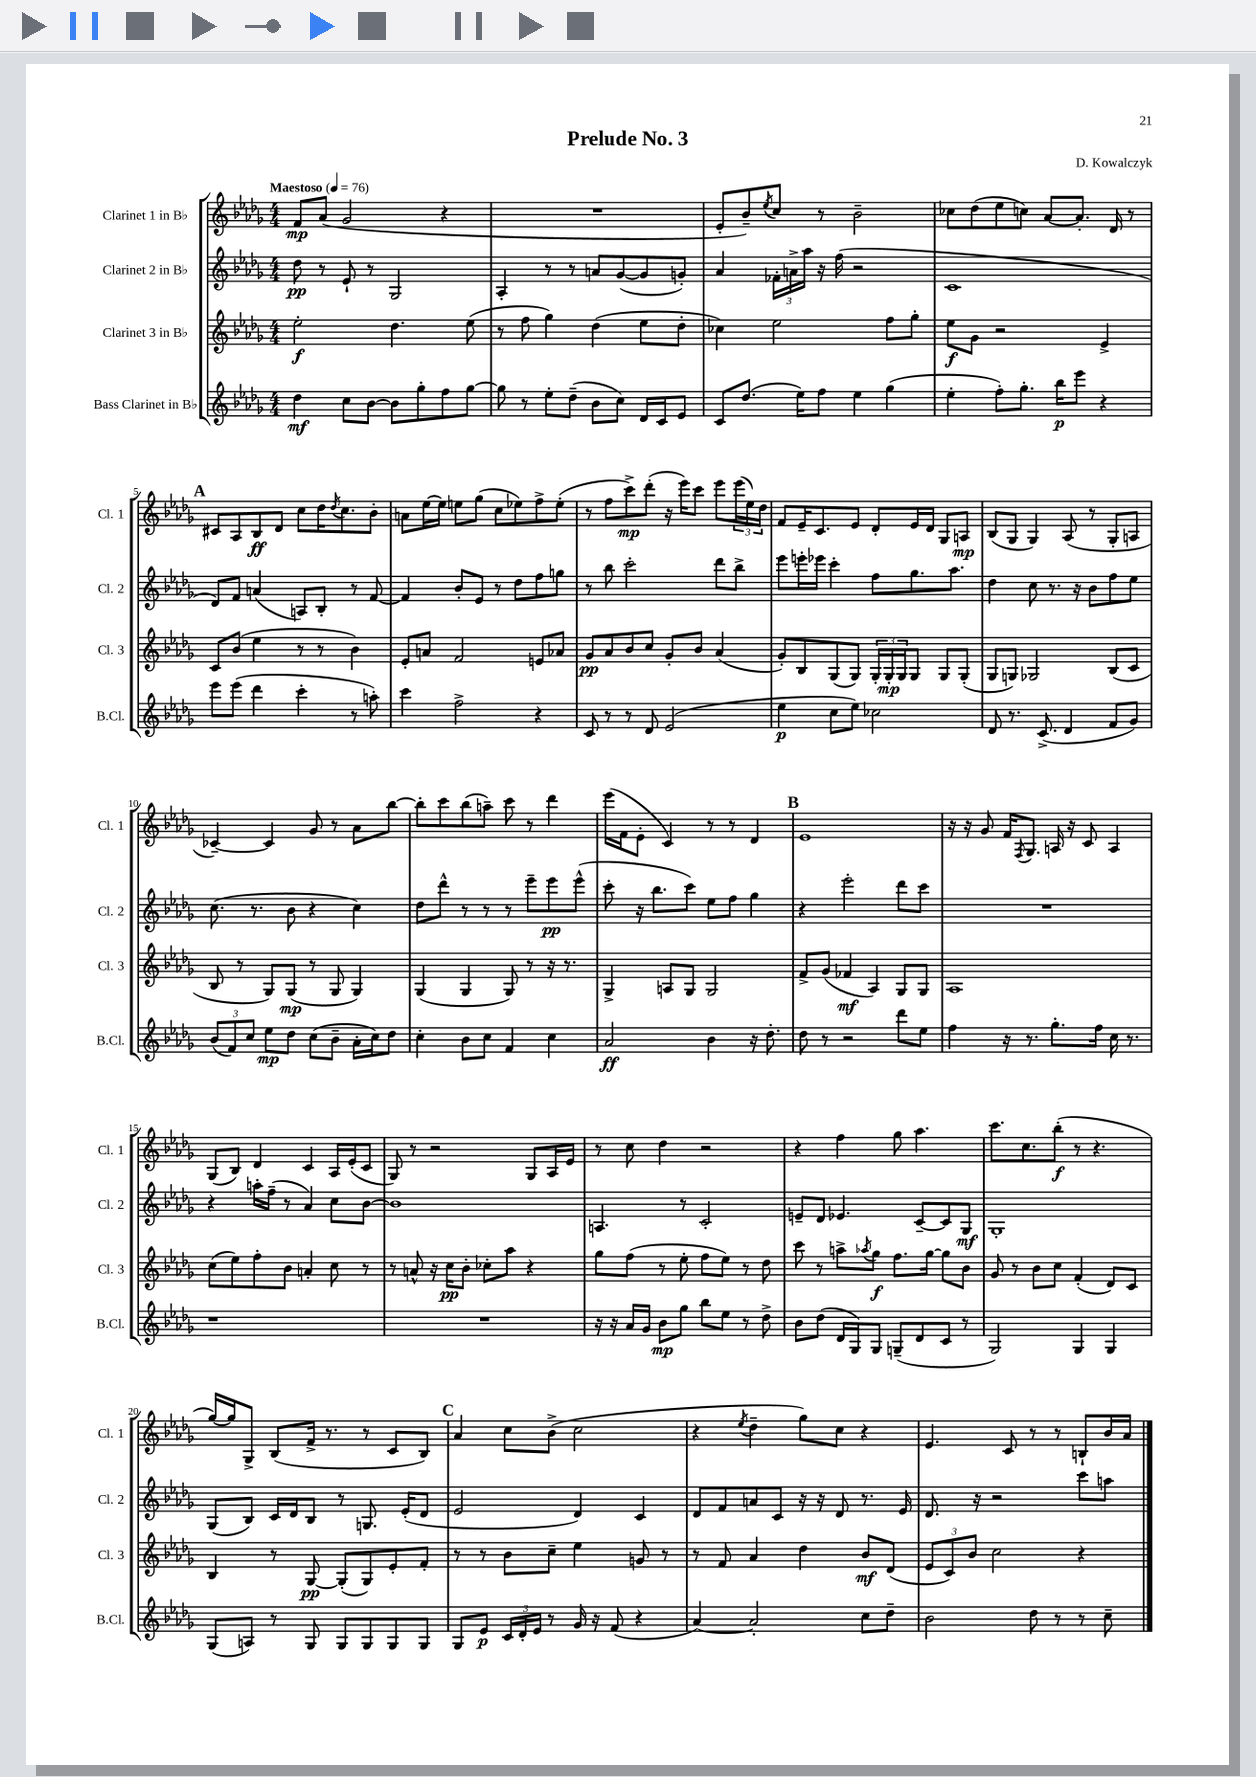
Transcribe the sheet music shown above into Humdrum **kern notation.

**kern	**dynam	**kern	**dynam	**kern	**dynam	**kern	**dynam
*part4	*part4	*part3	*part3	*part2	*part2	*part1	*part1
*staff4	*staff4	*staff3	*staff3	*staff2	*staff2	*staff1	*staff1
*I"Bass Clarinet in B♭	*	*I"Clarinet 3 in B♭	*	*I"Clarinet 2 in B♭	*	*I"Clarinet 1 in B♭	*
*I'B.Cl.	*	*I'Cl. 3	*	*I'Cl. 2	*	*I'Cl. 1	*
*clefG2	*	*clefG2	*	*clefG2	*	*clefG2	*
*k[b-e-a-d-g-]	*	*k[b-e-a-d-g-]	*	*k[b-e-a-d-g-]	*	*k[b-e-a-d-g-]	*
*M4/4	*	*M4/4	*	*M4/4	*	*M4/4	*
*MM76	*	*MM76	*	*MM76	*	*MM76	*
=1	=1	=1	=1	=1	=1	=1	=1
!	!	!	!	!	!	!LO:TX:a:B:t=Maestoso	!
4dd-\	mf	2ee-'\	f	8dd-\	pp	8f/L	mp
.	.	.	.	8r	.	(8a-/J	.
8cc\L	.	.	.	8e-`/	.	2g-/	.
[8b-\J	.	.	.	8r	.	.	.
8b-\L]	.	4.dd-\	.	2G-/	.	.	.
8gg-'\	.	.	.	.	.	.	.
8ff\	.	.	.	.	.	4r	.
[8gg-\J	.	(8ee-\	.	.	.	.	.
=2	=2	=2	=2	=2	=2	=2	=2
8gg-\]	.	8r	.	4A-'/	.	1r	.
8r	.	8ff\	.	.	.	.	.
8ee-'\L	.	4gg-\)	.	8r	.	.	.
(8dd-~\J	.	.	.	8r	.	.	.
8b-\L	.	(4dd-\	.	8an/L	.	.	.
8cc\J)	.	.	.	([8g-/	.	.	.
16d-/LL	.	8ee-\L	.	8g-/]	.	.	.
16c/J	.	.	.	.	.	.	.
8e-/J	.	8dd-'\J	.	8gn'/J)	.	.	.
=3	=3	=3	=3	=3	=3	=3	=3
8c/L	.	4cc-X\)	.	4a-/	.	8e-'/L	.
(8.dd-/J	.	.	.	.	.	8b-~/)	.
.	.	.	.	.	.	8qee-/	.
.	.	2ee-\	.	24f-X'\LL	.	8cc/J	.
.	.	.	.	24an^\	.	.	.
16ee-\KL)	.	.	.	.	.	.	.
.	.	.	.	24aa-\JJ	.	.	.
8ff\J	.	.	.	16r	.	8r	.
.	.	.	.	(16ff\	.	.	.
4ee-\	.	.	.	2r	.	2b-~\	.
(4gg-\	.	8ff\L	.	.	.	.	.
.	.	8gg-'\J	.	.	.	.	.
=4	=4	=4	=4	=4	=4	=4	=4
4ee-'\	.	8ee-\L	f	1c	.	8cc-X\L	.
.	.	8g-\J	.	.	.	(8dd-\	.
8ff'\L)	.	2r	.	.	.	8ee-\	.
8.gg-'\J	.	.	.	.	.	8ccn\J)	.
.	.	.	.	.	.	[8a-/L	.
16bb-\KL	p	.	.	.	.	.	.
8eee-\J	.	.	.	.	.	8.a-'/J]	.
4r	.	4e-^/	.	.	.	.	.
.	.	.	.	.	.	16d-/	.
.	.	.	.	.	.	8r	.
!!LO:LB:g=z
!!LO:REH:place=s1:t=A
=5	=5	=5	=5	=5	=5	=5	=5
8eee-\L	.	8c/L	.	8d-/L)	.	8c#X/L	.
(8eee-\J	.	(8b-/J	.	8f/J	.	8A-/	.
4ddd-\	.	4ee-\	.	(4an/	.	8B-/	ff
.	.	.	.	.	.	8d-/J	.
4ccc'\	.	8r	.	8An/L)	.	8cc\L	.
.	.	8r	.	8B-'/J	.	16dd-\K	.
.	.	.	.	.	.	8qdd-/	.
.	.	.	.	.	.	8.cc\	.
8r	.	4b-\)	.	8r	.	.	.
8aan'\)	.	.	.	[8f/	.	8b-'\J	.
=6	=6	=6	=6	=6	=6	=6	=6
4ccc\	.	8e-'/L	.	4f/]	.	8an\L	.
.	.	8an/J	.	.	.	[16ee-\L	.
.	.	.	.	.	.	16ee-\JJ]	.
2ff^\	.	2f/	.	8b-'/L	.	8een\L	.
.	.	.	.	8e-/J	.	(8gg-\J	.
.	.	.	.	8r	.	8cc\L	.
.	.	.	.	8dd-\L	.	8ee-X\)	.
4r	.	8en/L	.	8ff\	.	8ff^\	.
.	.	8a-X/J	.	8ggn\J	.	(8ee-'\J	.
=7	=7	=7	=7	=7	=7	=7	=7
8c/	.	8g-/L	pp	8r	.	8r	.
8r	.	8a-/	.	8bb-\	.	8ff\L	.
8r	.	8b-/	.	2ccc'\	.	8ccc^\)	mp
8d-/	.	8cc/J	.	.	.	(8ddd-'\J	.
(2e-/	.	8g-'/L	.	.	.	16r	.
.	.	.	.	.	.	16eee-\KL)	.
.	.	8b-/J	.	.	.	8ccc\J	.
.	.	(4a-/	.	8ddd-\L	.	8eee-\L	.
.	.	.	.	8bb-^\J	.	(24eee-\L	.
.	.	.	.	.	.	24ee-\)	.
.	.	.	.	.	.	24dd-\JJ	.
=8	=8	=8	=8	=8	=8	=8	=8
4ee-\	p	8g-'/L)	.	8eee-\L	.	8f/L	.
.	.	8B-/	.	16eeen'\L	.	16e-~/K	.
.	.	.	.	16eee-X\JJ	.	8.c/	.
8cc\L	.	(8G-/	.	4ccc'\	.	.	.
8ee-\J)	.	8G-/J)	.	.	.	8e-/J	.
2cc-X\	.	24G-'/LL	.	8ff\L	.	8d-'/L	.
.	.	24G-'/	mp	.	.	.	.
.	.	24G-/J	.	.	.	.	.
.	.	8G-/J	.	8.gg-\	.	16e-/L	.
.	.	.	.	.	.	16d-/JJ	.
.	.	8G-/L	.	.	.	8G-/L	.
.	.	.	.	8.aa-\J	.	.	.
.	.	(8G-'/J	.	.	.	8An/J	mp
=9	=9	=9	=9	=9	=9	=9	=9
8d-/	.	8G-/L	.	4dd-\	.	(8B-/L	.
8.r	.	8Gn/J)	.	.	.	8G-/J	.
.	.	2G-X/	.	8cc\	.	4G-/)	.
(8.c^/	.	.	.	.	.	.	.
.	.	.	.	8.r	.	.	.
4d-/	.	.	.	.	.	(8A-/	.
.	.	.	.	16r	.	.	.
.	.	.	.	8b-\L	.	8r	.
8f/L	.	(8B-/L	.	8ff\	.	8G-'/L	.
8g-/J)	.	8c/J	.	8ee-\J	.	8An/J	.
!!LO:LB:g=z
=10	=10	=10	=10	=10	=10	=10	=10
(12b-/L	.	8B-/	.	(8.cc\	.	[4c-X~/)	.
12f/)	.	.	.	.	.	.	.
.	.	8r	.	.	.	.	.
12cc/J	.	.	.	.	.	.	.
.	.	.	.	8.r	.	.	.
8ee-\L	mp	8G-/L)	.	.	.	4c-/]	.
8dd-\J	.	(8G-/J	mp	8b-\	.	.	.
(8cc\L	.	8r	.	4r	.	8g-/	.
8b-~\J	.	8G-/	.	.	.	8r	.
16a-'\LL	.	4G-/)	.	4cc\)	.	8a-\L	.
16cc\J)	.	.	.	.	.	.	.
8dd-\J	.	.	.	.	.	[8bb-\J	.
=11	=11	=11	=11	=11	=11	=11	=11
4cc'\	.	(4G-/	.	8dd-\L	.	8bb-'\L]	.
.	.	.	.	8ddd-^^\J	.	8ccc\	.
8b-\L	.	4G-/	.	8r	.	(8bb-\	.
8cc\J	.	.	.	8r	.	8aan~\J)	.
4f/	.	8G-/)	.	8r	.	8ccc\	.
.	.	8r	.	8eee-~\L	.	8r	.
4cc\	.	16r	.	8eee-\	pp	4ddd-\	.
.	.	8.r	.	.	.	.	.
.	.	.	.	(8eee-^^\J	.	.	.
=12	=12	=12	=12	=12	=12	=12	=12
2a-/	ff	4G-^/	.	8ccc'\	.	(16eee-\LL	.
.	.	.	.	.	.	16f\J	.
.	.	.	.	16r	.	8e-'\J	.
.	.	.	.	8.bb-\L	.	.	.
.	.	8An/L	.	.	.	4c/)	.
.	.	8G-/J	.	8ccc\J)	.	.	.
4b-\	.	2G-/	.	8ee-\L	.	8r	.
.	.	.	.	8ff\J	.	8r	.
16r	.	.	.	4gg-\	.	4d-/	.
8.dd-'\	.	.	.	.	.	.	.
!!LO:REH:place=s1:t=B
=13	=13	=13	=13	=13	=13	=13	=13
8dd-\	.	8f^/L	.	4r	.	1e-	.
8r	.	(8g-/J	.	.	.	.	.
2r	.	4f-X/	mf	2eee-'\	.	.	.
.	.	4A-/)	.	.	.	.	.
8ddd-\L	.	8G-/L	.	8ddd-\L	.	.	.
8ee-\J	.	8G-/J	.	8ccc\J	.	.	.
=14	=14	=14	=14	=14	=14	=14	=14
4ff\	.	1A-	.	1r	.	16r	.
.	.	.	.	.	.	16r	.
.	.	.	.	.	.	8g-/	.
16r	.	.	.	.	.	16f/KL	.
.	.	.	.	.	.	8qF/	.
8.r	.	.	.	.	.	8.G-/J	.
8.gg-'\L	.	.	.	.	.	16An/	.
.	.	.	.	.	.	16r	.
.	.	.	.	.	.	8c/	.
16ff\Jk	.	.	.	.	.	.	.
16cc\	.	.	.	.	.	4A/	.
8.r	.	.	.	.	.	.	.
!!LO:LB:g=z
=15	=15	=15	=15	=15	=15	=15	=15
1r	.	(8cc\L	.	4r	.	(8G-/L	.
.	.	8ee-\)	.	.	.	8B-/J)	.
.	.	8ff'\	.	16aan'\LL	.	4d-/	.
.	.	.	.	(16ff~\JJ	.	.	.
.	.	8b-\J	.	8r	.	.	.
.	.	4an'/	.	4a-/)	.	4c/	.
.	.	8cc\	.	8cc\L	.	16A-/LL	.
.	.	.	.	.	.	(16e-'/J	.
.	.	8r	.	[8b-\J	.	8c/J	.
=16	=16	=16	=16	=16	=16	=16	=16
1r	.	8r	.	1b-]	.	8G-/)	.
.	.	8an^^/	.	.	.	8r	.
.	.	16r	.	.	.	2r	.
.	.	16cc\KL	pp	.	.	.	.
.	.	8b-'\J	.	.	.	.	.
.	.	8cc-X'\L	.	.	.	.	.
.	.	8aa-\J	.	.	.	.	.
.	.	4r	.	.	.	8G-/L	.
.	.	.	.	.	.	16A-/L	.
.	.	.	.	.	.	16e-/JJ	.
=17	=17	=17	=17	=17	=17	=17	=17
16r	.	8gg-\L	.	4.An/	.	8r	.
16r	.	.	.	.	.	.	.
16a-/LL	.	(8ff\J	.	.	.	8cc\	.
16g-/JJ	.	.	.	.	.	.	.
8b-\L	mp	8r	.	.	.	4dd-\	.
8gg-\J	.	8ee-'\	.	8r	.	.	.
8bb-\L	.	8ff\L	.	2c'/	.	2r	.
8ee-\J	.	8ee-\J)	.	.	.	.	.
8r	.	8r	.	.	.	.	.
8dd-^\	.	8dd-\	.	.	.	.	.
=18	=18	=18	=18	=18	=18	=18	=18
8b-\L	.	8ccc\	.	8en~/L	.	4r	.
(8dd-\J	.	8r	.	8d-/J	.	.	.
16d-/LL	.	8aan^\L	.	4.e-X/	.	4ff\	.
16G-/J)	.	.	.	.	.	.	.
.	.	8qaa-X/	.	.	.	.	.
8G-/J	.	8gg-\J	f	.	.	.	.
(8Gn~/L	.	8.ff\L	.	.	.	8gg-\	.
8d-/	.	.	.	[8c~/L	.	4.aa-\	.
.	.	[16gg-\Jk	.	.	.	.	.
8c/J	.	8gg-\L]	.	8c/]	.	.	.
8r	.	8b-\J	.	8G-/J	mf	.	.
=19	=19	=19	=19	=19	=19	=19	=19
2G-/)	.	8g-/	.	1G-'	.	8.ccc\L	.
.	.	8r	.	.	.	.	.
.	.	.	.	.	.	8.cc\	.
.	.	8b-\L	.	.	.	.	.
.	.	8cc\J	.	.	.	(8bb-'\J	f
4G-/	.	(4f'/	.	.	.	8r	.
.	.	.	.	.	.	4.r	.
4G-/	.	8d-/L)	.	.	.	.	.
.	.	8c/J	.	.	.	.	.
!!LO:LB:g=z
=20	=20	=20	=20	=20	=20	=20	=20
(8G-/L	.	4B-/	.	(8G-/L	.	[16gg-/LL)	.
.	.	.	.	.	.	16gg-/J]	.
8An/J)	.	.	.	8B-/J)	.	8G-^/J	.
8r	.	8r	.	16c/LL	.	(8B-/L	.
.	.	.	.	16d-/J	.	.	.
8G-/	.	[8G-/	pp	8B-/J	.	16f^/Jk	.
.	.	.	.	.	.	8.r	.
8G-/L	.	(8G-'/L]	.	8r	.	.	.
8G-/	.	8G-/)	.	8.Gn/	.	8r	.
8G-/	.	8e-'/	.	.	.	8c/L	.
.	.	.	.	(16e-'/KL	.	.	.
8G-/J	.	8f'/J	.	8d-/J	.	8B-/J)	.
!!LO:REH:place=s1:t=C
=21	=21	=21	=21	=21	=21	=21	=21
8G-/L	.	8r	.	2e-/	.	4a-/	.
8e-/J	p	8r	.	.	.	.	.
24c/LL	.	8b-\L	.	.	.	8cc\L	.
24d-'/	.	.	.	.	.	.	.
24e-/JJ	.	.	.	.	.	.	.
8r	.	8cc~\J	.	.	.	(8b-^\J	.
16g-/	.	4ee-\	.	4d-/)	.	2cc\	.
16r	.	.	.	.	.	.	.
(8f/	.	.	.	.	.	.	.
4r	.	8gn/	.	4c/	.	.	.
.	.	8r	.	.	.	.	.
=22	=22	=22	=22	=22	=22	=22	=22
[4a-/)	.	8r	.	8d-/L	.	4r	.
.	.	8f/	.	8f/	.	.	.
.	.	.	.	.	.	8qee-/	.
2a-'/]	.	4a-/	.	8an/	.	4dd-~\	.
.	.	.	.	8c/J	.	.	.
.	.	4dd-\	.	16r	.	8gg-\L)	.
.	.	.	.	16r	.	.	.
.	.	.	.	8d-/	.	8cc\J	.
8cc\L	.	8b-/L	mf	8.r	.	4r	.
8dd-~\J	.	(8d-/J	.	.	.	.	.
.	.	.	.	16e-/	.	.	.
=23	=23	=23	=23	=23	=23	=23	=23
2b-\	.	12e-/L	.	8.d-/	.	4.e-/	.
.	.	12c/)	.	.	.	.	.
.	.	12b-/J	.	.	.	.	.
.	.	.	.	16r	.	.	.
.	.	2cc\	.	2r	.	.	.
.	.	.	.	.	.	8c/	.
8dd-\	.	.	.	.	.	8r	.
8r	.	.	.	.	.	8r	.
8r	.	4r	.	8ccc\L	.	8Bn`/L	.
8cc~\	.	.	.	8aan\J	.	16b-/L	.
.	.	.	.	.	.	16a-/JJ	.
==	==	==	==	==	==	==	==
*-	*-	*-	*-	*-	*-	*-	*-
